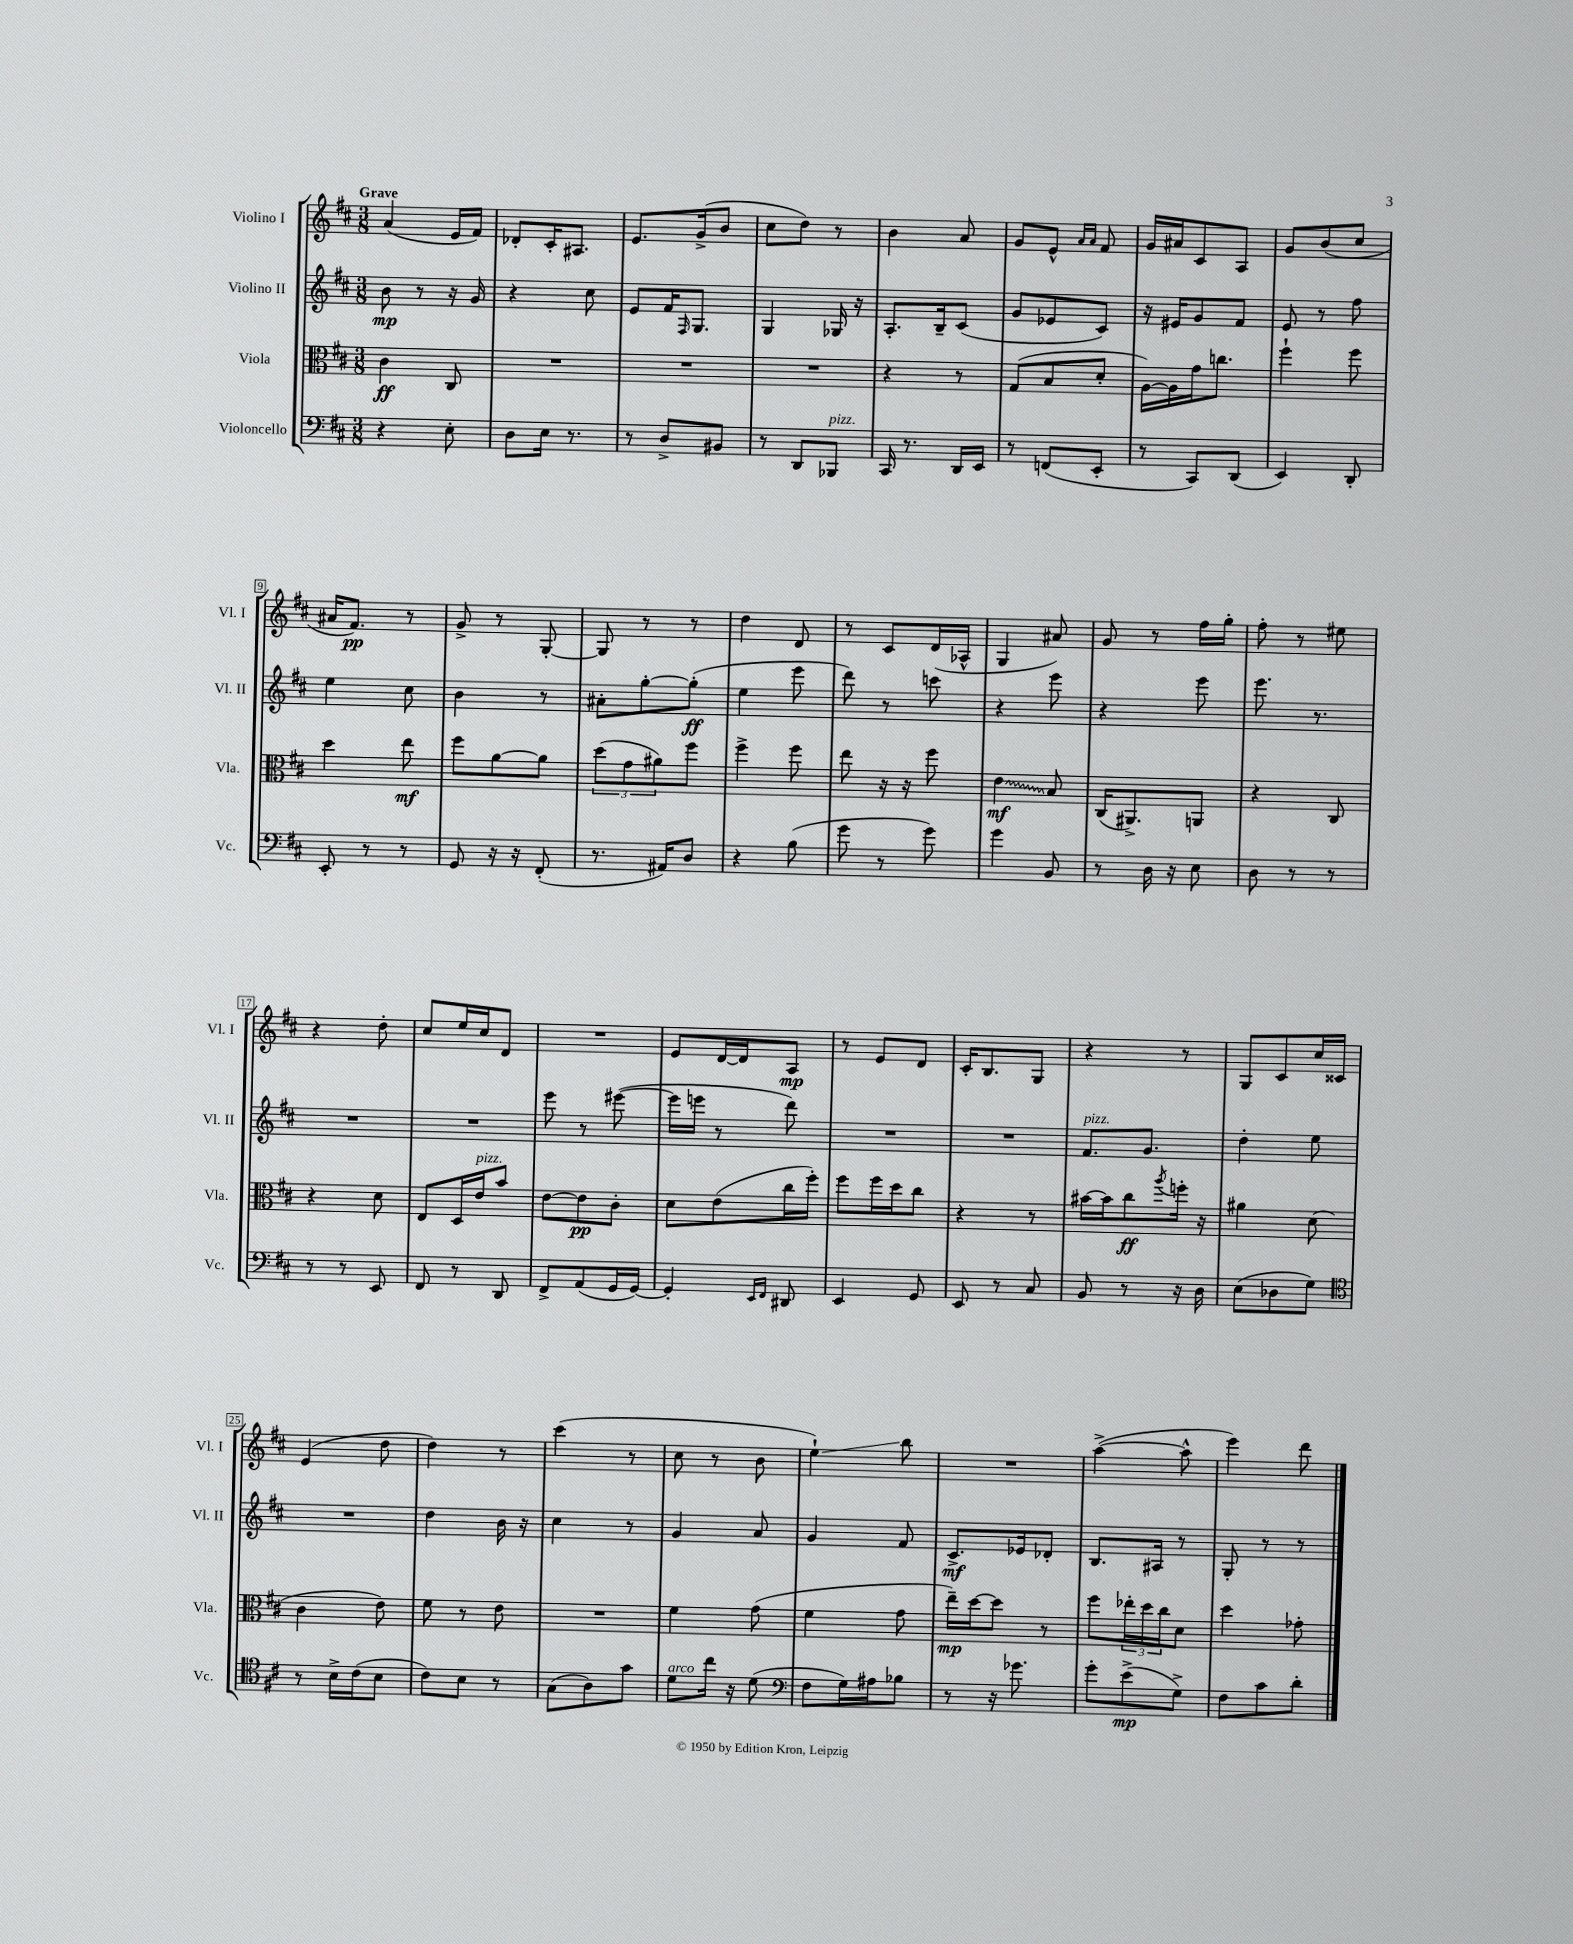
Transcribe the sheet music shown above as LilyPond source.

<<
\new StaffGroup <<
\new Staff = "s0" \with { instrumentName = "Violino I" shortInstrumentName = "Vl. I" } {
    \clef treble \key d \major \numericTimeSignature \time 3/8 \tempo "Grave"
    a'4( e'16 fis'16) |
    des'8-. cis'16-. ais8. |
    e'8. g'16->( b'8 |
    cis''8 d''8) r8 |
    b'4 a'8 |
    g'8 e'8-^ \grace { a'16 a'16 } fis'8 |
    g'16 ais'16 cis'8 a8 |
    g'8 b'8( cis''8 |
    ais'16 fis'8.\pp) r8 |
    g'8-> r8 g8~-. |
    g8 r8 r8 |
    d''4 d'8 |
    r8 cis'8 d'16( aes16-^ |
    g4 ais'8) |
    g'8 r8 fis''16 g''16-. |
    fis''8-. r8 eis''8 |
    r4 d''8-. |
    cis''8 e''16 cis''16 d'8 |
    R4. |
    e'8 d'16~ d'16 a8\mp |
    r8 e'8 d'8 |
    cis'16-. b8. g8 |
    r4 r8 |
    g8 cis'8 cis''16 cisis'16 |
    e'4( d''8 |
    d''4) r8 |
    cis'''4( r8 |
    cis''8 r8 b'8 |
    e''4-!\glissando) b''8 |
    R4. |
    a''4~->( a''8-^ |
    e'''4) d'''8 \bar "|." |
}
\new Staff = "s1" \with { instrumentName = "Violino II" shortInstrumentName = "Vl. II" } {
    \clef treble \key d \major \numericTimeSignature \time 3/8
    b'8\mp r8 r16 g'16 |
    r4 cis''8 |
    e'8 fis'16 \grace { fis16 } g8. |
    g4 ges16 r16 |
    a8.-. b16-- cis'8( |
    g'8 ees'8 cis'8) |
    r16 eis'16 g'8 fis'8 |
    e'8 r8 fis''8 |
    e''4 cis''8 |
    b'4 r8 |
    ais'8-. g''8~-. g''8-.\ff( |
    e''4 e'''8 |
    d'''8) r8 c'''8 |
    r4 e'''8 |
    r4 e'''8 |
    e'''8. r8. |
    R4. |
    R4. |
    e'''8 r8 eis'''8~( |
    eis'''16 e'''16 r8 d'''8) |
    R4. |
    R4. |
    fis'8.^\markup { \italic "pizz." } g'8. |
    d''4-. e''8 |
    R4. |
    d''4 b'16 r16 |
    cis''4 r8 |
    g'4 a'8 |
    g'4 fis'8 |
    cis'8.->\mf ees'16 des'8-. |
    b8. ais16 r8 |
    g8-. r8 r8 \bar "|." |
}
\new Staff = "s2" \with { instrumentName = "Viola" shortInstrumentName = "Vla." } {
    \clef alto \key d \major \numericTimeSignature \time 3/8
    cis'4\ff cis8 |
    R4. |
    R4. |
    R4. |
    r4 r8 |
    g8( b8 d'8-. |
    a16~) a16 g'16 c''8. |
    fis''4-! fis''8 |
    d''4 e''8\mf |
    fis''8 a'8~ a'8 |
    \tuplet 3/2 { d''8( g'8 ais'8) } fis''8 |
    fis''4-> fis''8 |
    e''8 r16 r16 fis''8 |
    \once \override Glissando.style = #'zigzag e'4\glissando\mf b8 |
    cis16( ais,8.->) a,8 |
    r4 cis8 |
    r4 d'8 |
    e8 d16 e'16^\markup { \italic "pizz." } b'8 |
    e'8~ e'8\pp cis'8-. |
    d'8 e'8( cis''16 fis''16-.) |
    fis''8 fis''16 d''16 cis''8 |
    r4 r8 |
    bis'16~ bis'16 cis''8\ff \acciaccatura { a''8 } f''16-. r16 |
    ais'4 d'8( |
    cis'4 e'8) |
    fis'8 r8 e'8 |
    R4. |
    fis'4 g'8( |
    fis'4 g'8 |
    e''16--\mp) d''16~ d''8 r8 |
    fis''8 \tuplet 3/2 { ees''16-. d''16 cis''16 } d'8 |
    d''4 ges'8-. \bar "|." |
}
\new Staff = "s3" \with { instrumentName = "Violoncello" shortInstrumentName = "Vc." } {
    \clef bass \key d \major \numericTimeSignature \time 3/8
    r4 e8-. |
    d8 e16 r8. |
    r8 d8-> bis,8 |
    r8 d,8 bes,,8^\markup { \italic "pizz." } |
    cis,16 r8. d,16 e,16 |
    r8 f,8( e,8-. |
    r8 cis,8) d,8( |
    e,4) d,8-. |
    e,8-. r8 r8 |
    g,8 r16 r16 fis,8-.( |
    r8. ais,16) d8 |
    r4 b8( |
    g'8 r8 g'8) |
    g'4 b,8 |
    r8 d16 r16 e8 |
    d8 r8 r8 |
    r8 r8 e,8 |
    fis,8 r8 d,8 |
    fis,8-> a,8( g,16 g,16~) |
    g,4-. \grace { e,16 fis,16 } dis,8 |
    e,4 g,8 |
    e,8 r8 cis8 |
    b,8 r8 r16 d16 |
    e8( des8 g8) |
    \clef tenor r8 b16-> cis'16( b8 |
    cis'8) b8 r8 |
    g8( a8) g'8 |
    d'8^\markup { \italic "arco" } cis''16 r16 d'8( |
    \clef bass fis8 g16) ais16 bes8 |
    r8 r16 ges'8. |
    g'8-. e'8->\mp( g8->) |
    fis8 cis'8 d'8-. \bar "|." |
}
>>
>>
\layout { \context { \Score \override BarNumber.stencil = #(make-stencil-boxer 0.1 0.3 ly:text-interface::print) } }
